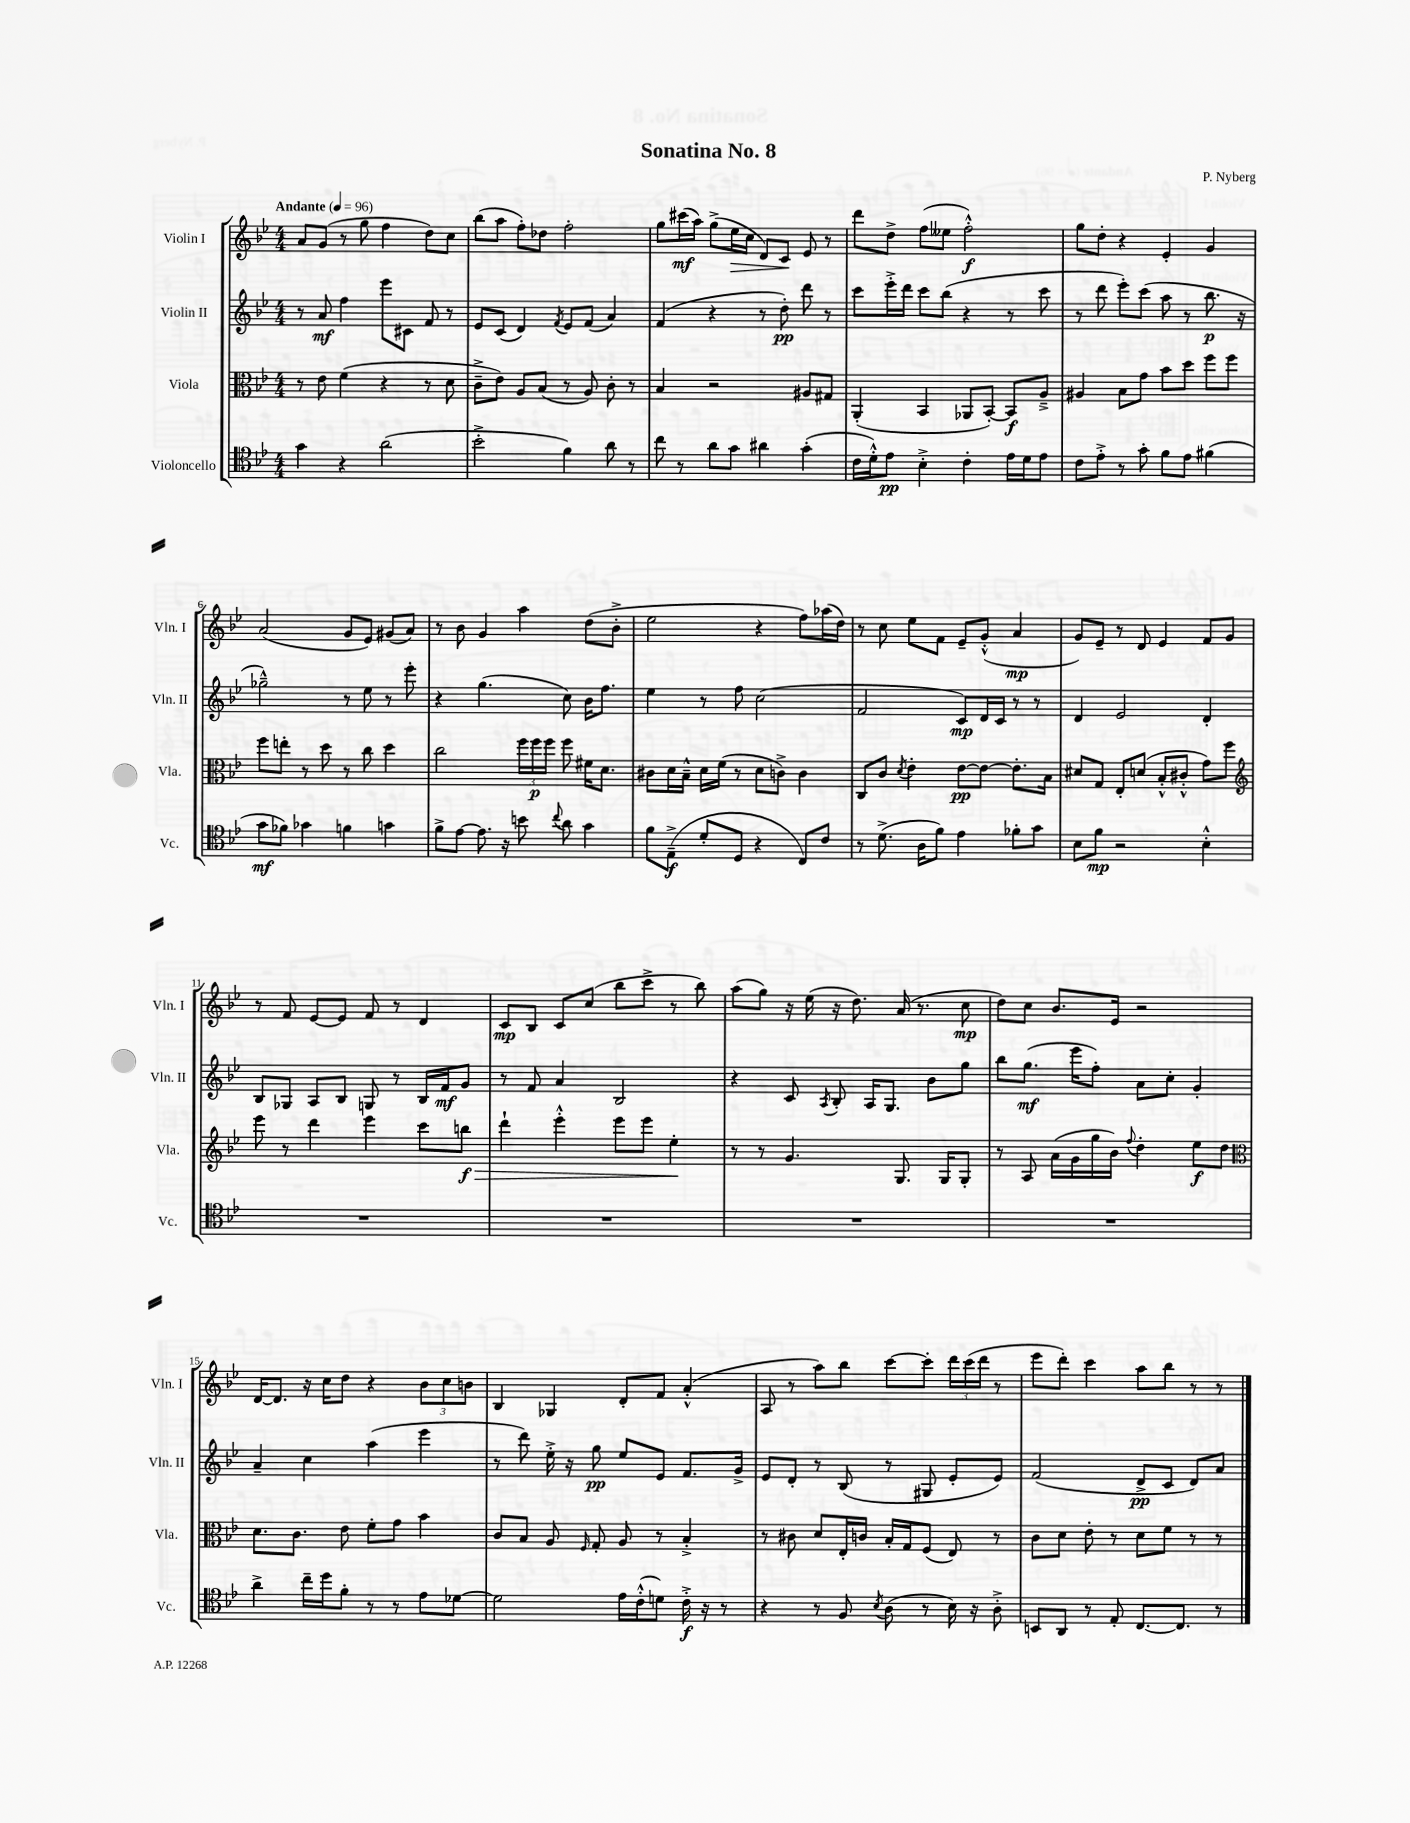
\header { title = "Sonatina No. 8" composer = "P. Nyberg" }
<<
\new StaffGroup <<
\new Staff = "s0" \with { instrumentName = "Violin I" shortInstrumentName = "Vln. I" } {
    \clef treble \key bes \major \numericTimeSignature \time 4/4 \tempo "Andante" 4 = 96
    \autoBeamOff a'8[ g'8]( r8 g''8 f''4 d''8[) c''8] |
    bes''8[( a''8] f''8[-.) des''8] f''2-. |
    g''8[ cis'''16\mf( a''16]) g''8[->( ees''16\> c''16] d'8[) c'8]\! ees'8 r8 |
    d'''8[ d''8]-> f''8[( eeses''8] f''2-.-^\f) |
    g''8[ d''8]-. r4 ees'4-. g'4 |
    a'2( g'8[ ees'8]) gis'8[( a'8]) |
    r8 bes'8 g'4 a''4 d''8[( bes'8]-.-> |
    ees''2 r4 f''8[) aes''16( d''16]) |
    r8 c''8 ees''8[ f'8] ees'8[-- g'8]-.-^( a'4\mp |
    g'8[) ees'8]-- r8 d'8 ees'4 f'8[ g'8] |
    r8 f'8 ees'8[~ ees'8] f'8 r8 d'4 |
    c'8[\mp bes8] c'8[ c''8]( bes''8[ c'''8]-> r8 bes''8) |
    a''8[( g''8]) r16 ees''16( r16 d''8.) a'16( r8. c''8\mp |
    d''8[) c''8] bes'8.[ ees'16] r2 |
    d'16[~ d'8.] r16 c''16[ d''8] r4 \tuplet 3/2 { bes'8[ c''8 b'8] } |
    bes4 ges4 d'8[-. f'8] a'4-.-^( |
    a8 r8 a''8[) bes''8] c'''8[~ c'''8]-. \tuplet 3/2 { d'''16[ c'''16( d'''16] } r8 |
    ees'''8[ d'''8]-.) c'''4 a''8[ bes''8] r8 r8 \bar "|." |
}
\new Staff = "s1" \with { instrumentName = "Violin II" shortInstrumentName = "Vln. II" } {
    \clef treble \key bes \major \numericTimeSignature \time 4/4
    \autoBeamOff r8 a'8\mf f''4 ees'''8[ cis'8] f'8 r8 |
    ees'8[ c'8]( d'4) \acciaccatura { f'8 } ees'8[ f'8]( a'4) |
    f'4( r4 r8 d''8-.\pp) d'''8 r8 |
    c'''8[ ees'''16-.-> d'''16] c'''8[ bes''8]( r4 r8 c'''8 |
    r8 d'''8 ees'''8[-.) c'''8]( a''8 r8 bes''8.\p r16 |
    ges''2---^) r8 ees''8 r8 ees'''8-. |
    r4 g''4.( c''8) bes'16[ f''8.] |
    ees''4 r8 f''8 c''2( |
    f'2 c'8[\mp) d'16 c'16] r8 r8 |
    d'4 ees'2 d'4-. |
    bes8[ ges8] a8[ bes8] g8 r8 bes16[ f'16\mf g'8] |
    r8 f'8 a'4 bes2 |
    r4 c'8 \acciaccatura { a8 } bes8-. a16[ g8.] bes'8[ g''8] |
    bes''8[ g''8.]\mf( ees'''16[ f''8]-.) a'8[ c''8]-. g'4-. |
    a'4-- c''4 a''4( ees'''4 |
    r8 d'''8) ees''16-.-> r16 g''8\pp ees''8[ ees'8] f'8.[ g'16]-> |
    ees'8[ d'8]-. r8 bes8( r8 gis8 ees'8[-. ees'8]) |
    f'2( d'8[->\pp c'8] d'8[) a'8] \bar "|." |
}
\new Staff = "s2" \with { instrumentName = "Viola" shortInstrumentName = "Vla." } {
    \clef alto \key bes \major \numericTimeSignature \time 4/4
    \autoBeamOff r8 ees'8 f'4( r4 r8 d'8 |
    c'8[---> ees'8]) a8[ bes8]( r8 a8) c'8-. r8 |
    bes4 r2 ais8[ gis8] |
    a,4-.( bes,4 aes,8[ bes,8]~-.) bes,8[\f a8]---> |
    ais4 bes8[ g'8] bes'8[ d''8] f''8[ f''8] |
    f''8[ e''8]-. r8 d''8 r8 c''8 d''4 |
    c''2 \tuplet 3/2 { f''16[ f''16\p f''16] } f''8 fis'16[ d'8.] |
    cis'8[ d'16 bes16]---^ d'16[ f'16]( r8 d'8[ c'8]->) c'4 |
    c8[ c'8] \acciaccatura { d'8 } ees'4-. ees'8[~\pp ees'8]~ ees'8.[-. bes16] |
    dis'8[ g8] ees8[-. d'8]( bes8[-.-^ cis'8]-.-^ g'8[) f''8] |
    \clef treble ees'''8 r8 d'''4 ees'''4 c'''8[ b''8]\f\> |
    d'''4-! ees'''4-.-^ ees'''8[ ees'''8] ees''4-.\! |
    r8 r8 g'4. g8. g16[ g8]-. |
    r8 a8 a'16[( g'16 g''16 bes'16]) \appoggiatura { f''8 } d''4-. ees''8[\f d''8] |
    \clef alto d'8.[ c'8.] ees'8 f'8[-. g'8] bes'4 |
    c'8[ bes8] a8 \grace { f16 } g8-. a8 r8 bes4-.-> |
    r8 cis'8 d'8[ ees16-. c'16] bes16[-. g16 f8]( ees8) r8 |
    c'8[ d'8] ees'8-. r8 d'8[ f'8] r8 r8 \bar "|." |
}
\new Staff = "s3" \with { instrumentName = "Violoncello" shortInstrumentName = "Vc." } {
    \clef tenor \key bes \major \numericTimeSignature \time 4/4
    \autoBeamOff g'4 r4 a'2( |
    bes'2-.-> f'4) a'8 r8 |
    c''8 r8 a'8[ g'8] ais'4 g'4-.( |
    c'16[ d'16-.-^) ees'8]\pp bes4-.-> c'4-. ees'16[ d'16 ees'8] |
    c'8[ ees'8]-.-> r8 g'8-. f'8[ ees'8] fis'4( |
    g'8[\mf fes'8]) ges'4 f'4 g'4 |
    f'8[-> ees'8]~ ees'8. r16 b'8 \appoggiatura { c''8 } a'8 g'4 |
    f'8[ ees8]--->\f( d'8[-. d8] r4 c8[) c'8] |
    r8 d'8.->( a16[ f'8]) ees'4 fes'8[-. g'8] |
    bes8[ f'8]\mp r2 bes4-.-^ |
    R1 |
    R1 |
    R1 |
    R1 |
    a'4-> c''16[-- d''16 f'8]-. r8 r8 ees'8[ des'8]~ |
    des'2 ees'16[ c'16-.-^( d'8]) c'16-.->\f r16 r8 |
    r4 r8 f8 \acciaccatura { bes8 } a8( r8 bes16) r16 a8-.-> |
    b,8[ a,8] r8 ees8-. c8.[~ c8.] r8 \bar "|." |
}
>>
>>
